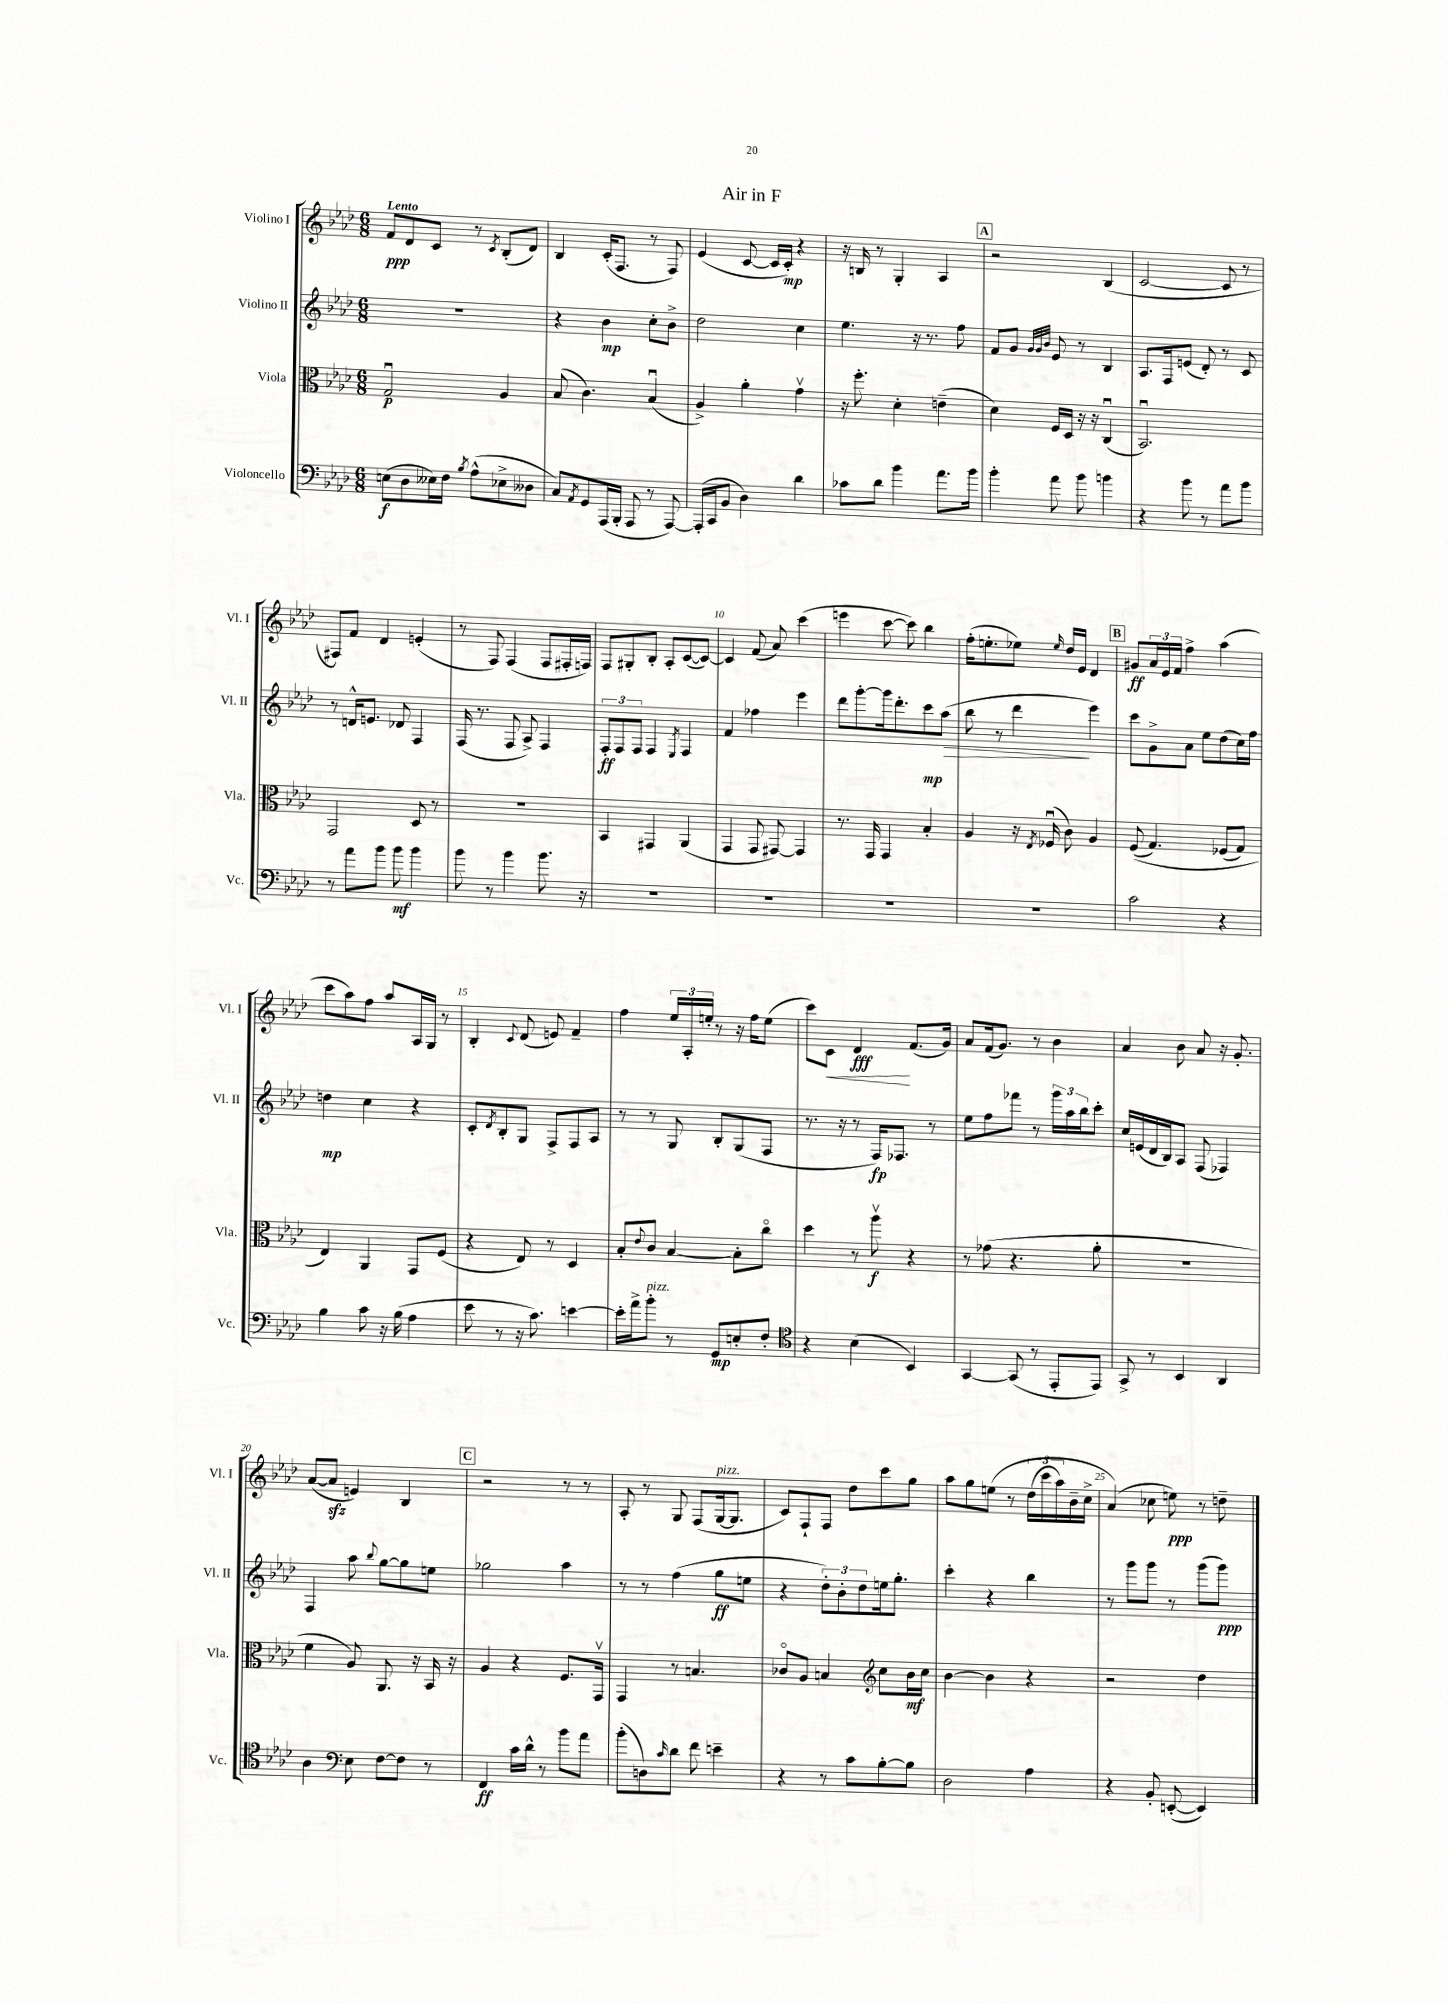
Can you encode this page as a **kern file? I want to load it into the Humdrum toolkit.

**kern	**kern	**kern	**kern
*staff4	*staff3	*staff2	*staff1
*clefF4	*clefC3	*clefG2	*clefG2
*k[b-e-a-d-]	*k[b-e-a-d-]	*k[b-e-a-d-]	*k[b-e-a-d-]
*M6/8	*M6/8	*M6/8	*M6/8
(8E	2Gu	2.r	8f
8D-	.	.	8d-
16E--)	.	.	8c
16F	.	.	.
8qB-	.	.	.
(8A-^^	.	.	8r
.	.	.	8qc
8E-^	4A-	.	(8B-'
8D--	.	.	8d-)
=	=	=	=
8C)	(8B-	4r	4B-
8qAA-	.	.	.
8GG	4.c)	.	.
(16AAA-	.	4b-	(16c'
16BBB-'	.	.	8.F
8AAA-	.	.	.
8r	(4B-u	8cc'	8r
[8AAA-)	.	8b-^	8F)
=	=	=	=
(16AAA-']	4A-^)	2dd-	(4e-
16CC	.	.	.
8BB-	.	.	.
4D-)	4a-'	.	[8c
.	.	.	16c]
.	.	.	16c')
4d-	4gv	4cc	4r
=	=	=	=
8c-	16r	4.ee-	16r
.	8.ff'	.	16B
8d-	.	.	8r
4b-	4d-'	.	4G'
.	.	16r	.
.	.	8.r	.
8.a-	(4e~	.	4A-
.	.	8ff	.
16b-	.	.	.
=	=	=	=
4b-'	4d-)	8f	2r
.	.	8g	.
.	.	32qqg	.
.	.	32qqg	.
.	.	32qqb-	.
8a-	16F	8e-	.
.	16D-	.	.
8b-	16r	8r	.
.	16r	.	.
4b	(4Cu	4B-	(4B-
=	=	=	=
4r	2.BB-u)	8.A-	[2c
.	.	16F	.
8b-	.	(8e	.
8r	.	8d-')	.
8a-	.	8r	8c]
8b-	.	8c	8r
=	=	=	=
8r	2GG	8r	8F#)
8a-	.	16d^^	8f
.	.	8.e	.
8b-	.	.	4d-
8b-	.	8d-	.
4b-	8D-	4F	(4e'
.	8r	.	.
=	=	=	=
8b-	2.r	(16F	8r
.	.	8.r	.
8r	.	.	8F)
4b-	.	8F	(4F
.	.	8A-^)	.
8.b-	.	4F	8F
.	.	.	16F#'
16r	.	.	16F)
=	=	=	=
2.r	4BB-	12F'	8F
.	.	12F	.
.	.	.	8G#'
.	.	12F	.
.	4GG#	4F	8B-'
.	.	.	8A-'
.	.	8qE-	.
.	(4AA-	4F	([8c
.	.	.	8c_)
=	=	=	=
2.r	4GG	4f	4c]
.	8GG	4ff-	(8f
.	[8GG#)	.	8a-)
.	4GG#]	4eee-	(4ccc
=	=	=	=
2.r	8.r	8ddd-	4eee
.	.	[8ggg'	.
.	16GG	.	.
.	4GG	16ggg]	[8ccc
.	.	8.ddd-'	.
.	.	.	8ccc])
.	4B-'	8ccc	4bb-
.	.	(8aa-	.
=	=	=	=
2.r	4A-	8bb-	(16ff'
.	.	.	8.ee'
.	.	8r	.
.	16r	4ddd-	8ee-)
.	8qE-	.	.
.	(16F-u	.	.
.	.	.	16qqee-
.	8c)	.	16dd-
.	.	.	16e-
.	4A-	4eee-)	4d-
=	=	=	=
2c	&((8F	8ccc	8g#
.	4.G)	8g^	24a-
.	.	.	24e-
.	.	.	24f
.	.	8a-	4ff^
.	.	8ee-	.
4r	(8F-	(8dd-	(4aa-
.	8G)	16cc)	.
.	.	16ff	.
=	=	=	=
4B-	4E-&)	4dd	8ccc
.	.	.	8aa-)
8c	4AA-	4cc	8ff
16r	.	.	8aa-
(16B-	.	.	.
4A-	8GG	4r	16A-
.	.	.	16G
.	(8F	.	8r
=	=	=	=
8e-	4r	8c'	4B-'
.	.	8qd-	.
8r	.	8B-'	.
.	.	.	8qqc
16r	8E-)	8G	(8d-
8.c)	.	.	.
.	8r	8F^	8e)
[4e	4D-	8F	4f~
.	.	8A-	.
=	=	=	=
16e']	8B-'	8r	4ff
16a-^	.	.	.
.	8qqe-	.	.
8b-'	8c	8r	.
8r	[4B-	8G	24ee-
.	.	.	24A-'
.	.	.	24ee'
8GG	.	8B-'	8r
8E'	8B-']	(8G	16r
.	.	.	16ff
8F'	8cco	8F	(8ee
=	=	=	=
*clefC4	*	*	*
4r	4dd-	8.r	8ccc)
.	.	.	8c
.	.	16r	.
(4B-	8r	8r	4d-
.	8aa-v	16F)	.
.	.	8.F-	.
4BB-)	4r	.	(8.f
.	.	8r	.
.	.	.	16g)
=	=	=	=
[4GG	8r	8ee-	8a-
.	(8g-	8ff	(16f
.	.	.	8.g)
(8GG]	4.r	8fff-	.
8r	.	8r	8r
8EE-'	.	24ggg	4b-
.	.	24aa-	.
.	.	24bb-	.
8EE-)	8a-'	8ccc'	.
=	=	=	=
8GG^	2.r	16cc	4a-
.	.	(16e	.
8r	.	16d-	.
.	.	16B-)	.
4BB-	.	8A-	8b-
.	.	(8F	8a-
4AA-	.	4F-)	16r
.	.	.	8.g'
=	=	=	=
4A-	4f	4F	([8a-
.	.	.	8a-]
*clefF4	*	*	*
8E-	8A-)	8aa-	4e)
.	.	8qqbb-	.
[8F	8.AA-	[8gg	.
8F]	.	8gg]	4B-
.	16r	.	.
8r	16BB-	8ee	.
.	16r	.	.
=	=	=	=
4FF	4A-	2gg-	2r
16c	4r	.	.
16d-^^	.	.	.
8r	.	.	.
8b-	8.F	4aa-	8r
8a-	.	.	8r
.	16GGv	.	.
=	=	=	=
(8b-'	4GG	8r	8A-'
8D)	.	8r	8r
16qqc	.	.	.
8d-	8r	(4ff	8G
8f	4.B	.	(8F
4e~	.	8gg	[16G
.	.	.	8.G]
.	.	8ee	.
=	=	=	=
4r	8c-o	4r	8c)
.	8A-	.	8F`
8r	4B	12dd-')	8F
.	.	12b-'	.
8c	.	.	8dd-
.	.	12dd-	.
*	*clefG2	*	*
[8B-'	8cc	16ee	8ccc
.	.	8.gg'	.
8B-]	16b-	.	8gg
.	16cc	.	.
=	=	=	=
2D-	[4b-	4ccc'	8aa-
.	.	.	8gg
.	4b-]	4r	&(8ee
.	.	.	8r
4A-	4r	4bb-	(24dd-
.	.	.	24ccc
.	.	.	24aa-)
.	.	.	16b-~
.	.	.	16cc^
=	=	=	=
4r	2r	8r	(4a-&)
.	.	8ggg	.
8BB-'	.	8ggg	8cc-
([8EE'	.	8r	8ee)
4EE])	4dd-	(8ggg	8r
.	.	8ggg)	8dd~
==	==	==	==
*-	*-	*-	*-
